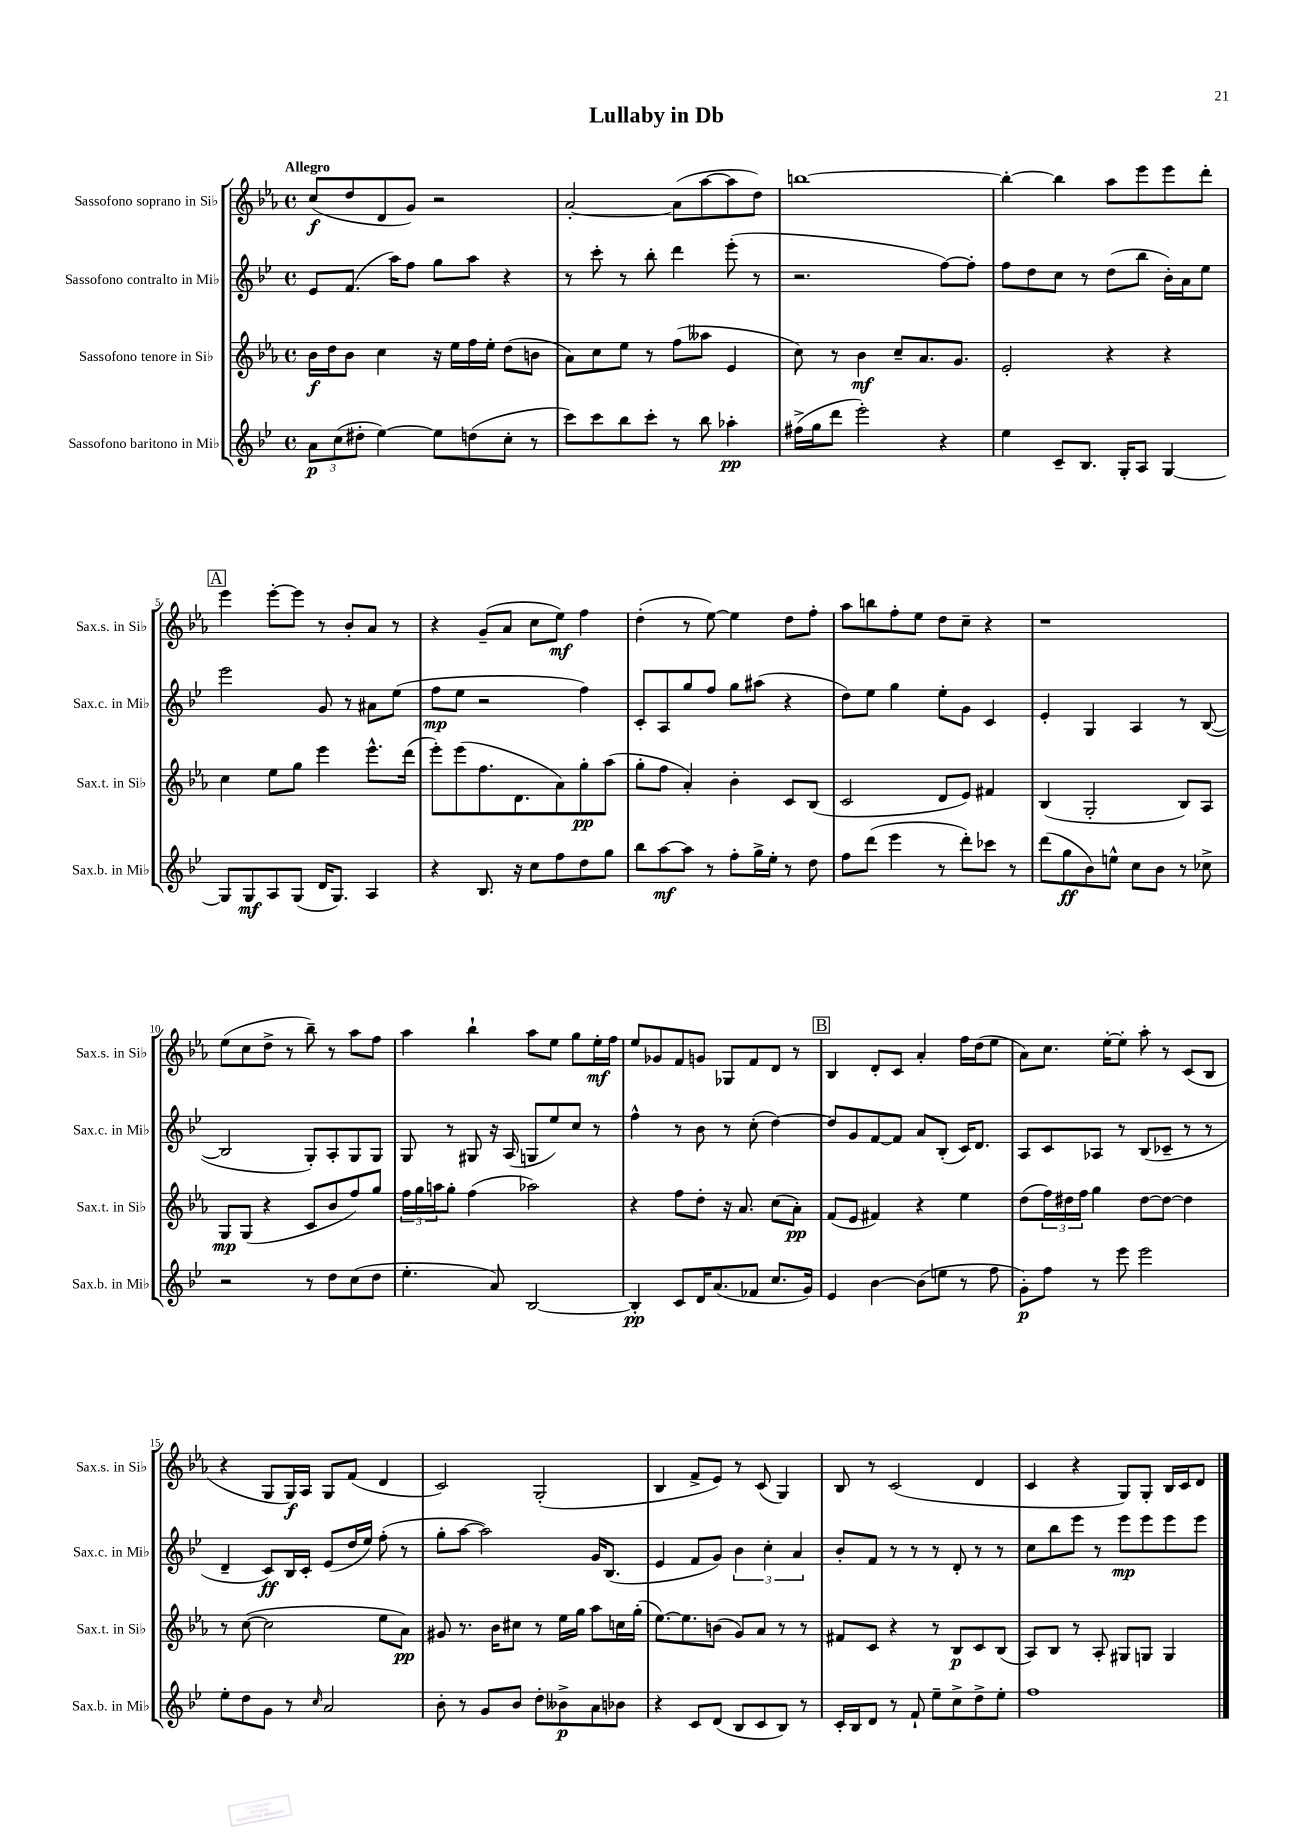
\header { title = "Lullaby in Db" }
<<
\new StaffGroup <<
\new Staff = "s0" \with { instrumentName = "Sassofono soprano in Sib" shortInstrumentName = "Sax.s. in Sib" } {
    \clef treble \key ees \major \defaultTimeSignature \time 4/4 \tempo "Allegro"
    c''8\f( d''8 d'8 g'8) r2 |
    aes'2~-. aes'8( aes''8~ aes''8 d''8) |
    b''1~ |
    b''4~-. b''4 aes''8 ees'''8 ees'''8 d'''8-. |
    \mark \markup { \box "A" } ees'''4 ees'''8~-. ees'''8 r8 bes'8-. aes'8 r8 |
    r4 g'8--( aes'8 c''8 ees''8\mf) f''4 |
    d''4-.( r8 ees''8~) ees''4 d''8 f''8-. |
    aes''8 b''8 f''8-. ees''8 d''8 c''8-- r4 |
    r1 |
    ees''8( c''8 d''8-> r8 bes''8--) r8 aes''8 f''8 |
    aes''4 bes''4-! aes''8 ees''8 g''8 ees''16-.\mf f''16 |
    ees''8 ges'8 f'8 g'8 ges8 f'8 d'8 r8 |
    \mark \markup { \box "B" } bes4 d'8-. c'8 aes'4-. f''16 d''16( ees''8 |
    aes'8) c''8. ees''16~-. ees''8-. aes''8-. r8 c'8( bes8 |
    r4 g8 g16\f) aes16 g8 f'8( d'4 |
    c'2) g2-.( |
    bes4 f'8-> ees'8) r8 c'8( g4) |
    bes8 r8 c'2( d'4 |
    c'4 r4 g8) g8-. bes16 c'16 d'8 \bar "|." |
}
\new Staff = "s1" \with { instrumentName = "Sassofono contralto in Mib" shortInstrumentName = "Sax.c. in Mib" } {
    \clef treble \key bes \major \defaultTimeSignature \time 4/4
    ees'8 f'8.( a''16) f''8 g''8 a''8 r4 |
    r8 c'''8-. r8 bes''8-. d'''4 ees'''8-.( r8 |
    r2. f''8~) f''8-. |
    f''8 d''8 c''8 r8 d''8( bes''8 bes'16-.) a'16 ees''8 |
    \mark \markup { \box "A" } ees'''2 g'8 r8 ais'8 ees''8( |
    f''8\mp ees''8 r2 f''4) |
    c'8-. a8 g''8 f''8 g''8 ais''8( r4 |
    d''8) ees''8 g''4 ees''8-. g'8 c'4 |
    ees'4-. g4 a4 r8 bes8~( |
    bes2 g8-.) a8-. g8 g8 |
    g8 r8 gis8 r16 a16( g8 ees''8) c''8 r8 |
    f''4-^ r8 bes'8 r8 c''8-.( d''4~) |
    \mark \markup { \box "B" } d''8 g'8 f'8~ f'8 a'8 bes8-.( c'16) d'8. |
    a8 c'8 aes8 r8 bes8( ces'8-- r8 r8 |
    d'4-- c'8\ff) bes16 c'16-. ees'8( d''16 ees''16) f''8-.( r8 |
    g''8-. a''8~ a''2) g'16 bes8.( |
    ees'4 f'8 g'8) \tuplet 3/2 { bes'4 c''4-. a'4 } |
    bes'8-. f'8 r8 r8 r8 d'8-. r8 r8 |
    c''8 bes''8 ees'''8 r8 ees'''8\mp ees'''8 ees'''8 ees'''8 \bar "|." |
}
\new Staff = "s2" \with { instrumentName = "Sassofono tenore in Sib" shortInstrumentName = "Sax.t. in Sib" } {
    \clef treble \key ees \major \defaultTimeSignature \time 4/4
    bes'16\f d''16 bes'8 c''4 r16 ees''16 f''16 ees''16-. d''8( b'8 |
    aes'8) c''8 ees''8 r8 f''8( aeses''8 ees'4 |
    c''8) r8 bes'4\mf c''8-- aes'8. g'8. |
    ees'2-. r4 r4 |
    \mark \markup { \box "A" } c''4 ees''8 g''8 ees'''4 ees'''8.-^ d'''16( |
    ees'''8-.) ees'''8( f''8. d'8. aes'8) g''8-.\pp aes''8( |
    g''8-. f''8 aes'4-.) bes'4-. c'8 bes8( |
    c'2 d'8 ees'8) fis'4 |
    bes4( g2-. bes8) aes8 |
    g8\mp g8( r4 c'8 bes'8 f''8) g''8 |
    \tuplet 3/2 { f''16 g''16 a''16 } g''8-. f''4( aes''2) |
    r4 f''8 d''8-. r16 aes'8. c''8( aes'8-.\pp) |
    \mark \markup { \box "B" } f'8( ees'8 fis'4) r4 ees''4 |
    d''8( \tuplet 3/2 { f''16) dis''16 f''16 } g''4 dis''8~ dis''8~ dis''4 |
    r8 c''8~( c''2 ees''8 aes'8\pp) |
    gis'8 r8. bes'16 cis''8 r8 ees''16 g''16 aes''8 c''16 g''16-.( |
    ees''8.~) ees''8. b'8( g'8) aes'8 r8 r8 |
    fis'8 c'8 r4 r8 bes8\p c'8 bes8( |
    aes8) bes8 r8 aes8-. gis8 g8 g4 \bar "|." |
}
\new Staff = "s3" \with { instrumentName = "Sassofono baritono in Mib" shortInstrumentName = "Sax.b. in Mib" } {
    \clef treble \key bes \major \defaultTimeSignature \time 4/4
    \tuplet 3/2 { a'8\p c''8( dis''8-. } ees''4~) ees''8 d''8( c''8-. r8 |
    c'''8) c'''8 bes''8 c'''8-. r8 bes''8 aes''4-.\pp |
    fis''16->( g''16 d'''8 ees'''2-.) r4 |
    ees''4 c'8-- bes8. g16-. a8 g4~ |
    \mark \markup { \box "A" } g8 g8\mf a8 g8( d'16 g8.) a4 |
    r4 bes8. r16 c''8 f''8 d''8 g''8 |
    bes''8 a''8~\mf a''8 r8 f''8-. g''16-> ees''16-. r8 d''8 |
    f''8 d'''8( ees'''4 r8 d'''8-.) ces'''8 r8 |
    d'''8( g''8\ff bes'8) e''8-^ c''8 bes'8 r8 ces''8-> |
    r2 r8 d''8 c''8( d''8 |
    ees''4.-. a'8) bes2~ |
    bes4-.\pp c'8 d'16 a'8.( fes'8 c''8. g'16) |
    \mark \markup { \box "B" } ees'4 bes'4~ bes'8( e''8 r8 f''8 |
    g'8-.\p) f''8 r8 ees'''8 ees'''2 |
    ees''8-. d''8 g'8 r8 \grace { c''16 } a'2 |
    bes'8-. r8 g'8 bes'8 d''8-. beses'8->\p a'8 bes'8 |
    r4 c'8 d'8( bes8 c'8 bes8) r8 |
    c'16-. bes16 d'8 r8 f'8-! ees''8-- c''8-> d''8-> ees''8-. |
    f''1 \bar "|." |
}
>>
>>
